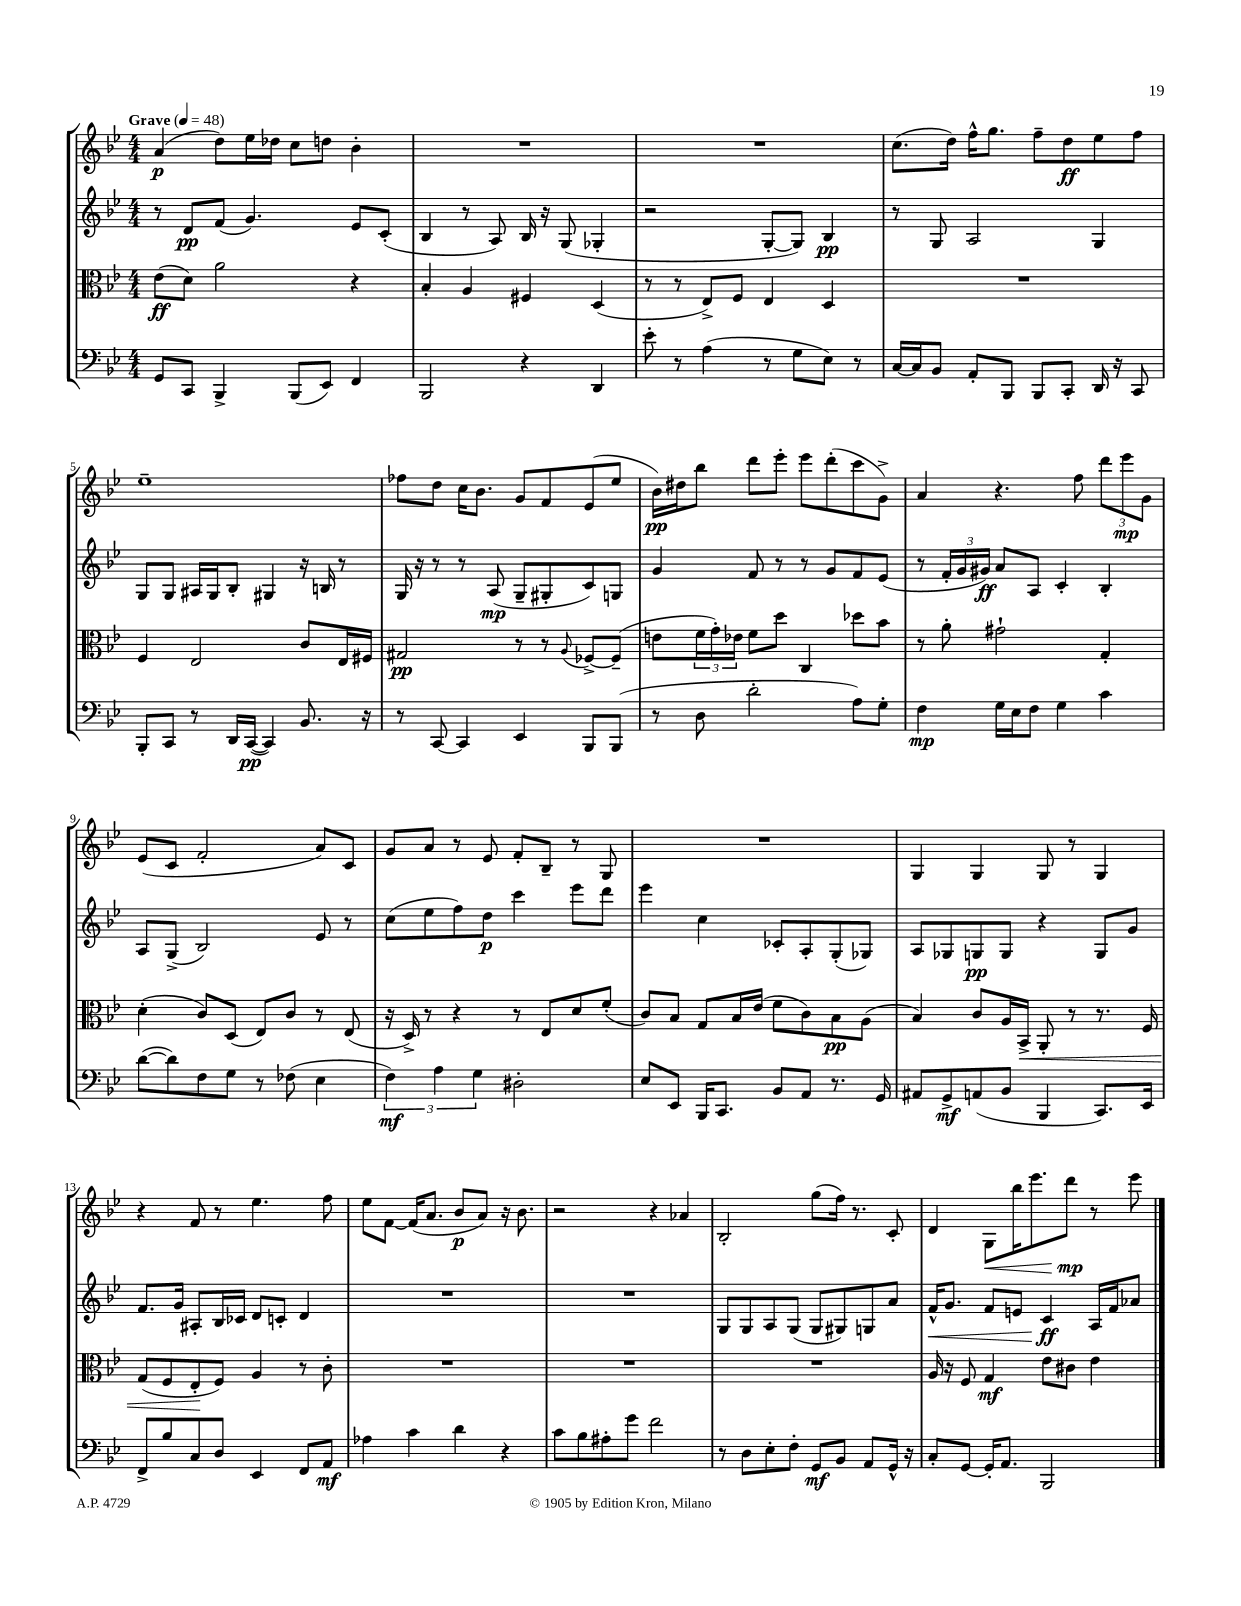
<<
\new StaffGroup <<
\new Staff = "s0" {
    \clef treble \key bes \major \numericTimeSignature \time 4/4 \tempo "Grave" 4 = 48
    a'4\p( d''8) ees''16 des''16 c''8 d''8 bes'4-. |
    R1 |
    R1 |
    c''8.( d''16) f''16-^ g''8. f''8-- d''8\ff ees''8 f''8 |
    ees''1-- |
    fes''8 d''8 c''16 bes'8. g'8 f'8 ees'8( ees''8 |
    bes'16\pp) dis''16 bes''8 d'''8 ees'''8-. ees'''8 d'''8-.( c'''8 g'8->) |
    a'4 r4. f''8 \tuplet 3/2 { d'''8 ees'''8\mp g'8 } |
    ees'8( c'8 f'2-. a'8) c'8 |
    g'8 a'8 r8 ees'8 f'8-. bes8-- r8 g8 |
    R1 |
    g4 g4 g8 r8 g4 |
    r4 f'8 r8 ees''4. f''8 |
    ees''8 f'8~ f'16( a'8. bes'8\p a'8) r16 bes'8. |
    r2 r4 aes'4 |
    bes2-. g''8( f''16) r8. c'8-. |
    d'4 g8\< bes''16 ees'''8. d'''8\mp\! r8 ees'''8 \bar "|." |
}
\new Staff = "s1" {
    \clef treble \key bes \major \numericTimeSignature \time 4/4
    r8 d'8\pp f'8( g'4.) ees'8 c'8-.( |
    bes4 r8 a8) bes16 r16 g8( ges4-. |
    r2 g8~-. g8) bes4\pp |
    r8 g8 a2 g4 |
    g8 g8 ais16 g16 bes8-. gis4 r16 b16 r8 |
    g16 r16 r8 r8 a8\mp( g8-- gis8-. c'8) g8 |
    g'4 f'8 r8 r8 g'8 f'8 ees'8( |
    r8 \tuplet 3/2 { f'16-. g'16 gis'16\ff) } a'8 a8 c'4-. bes4-. |
    a8 g8->( bes2) ees'8 r8 |
    c''8( ees''8 f''8) d''8\p c'''4 ees'''8 d'''8 |
    ees'''4 c''4 ces'8-. a8-. g8-.( ges8) |
    a8 ges8 g8\pp g8 r4 g8 g'8 |
    f'8. g'16 ais8-. bes16 ces'16 d'8 c'8-. d'4 |
    R1 |
    R1 |
    g8 g8 a8 g8( g8 gis8) g8 a'8 |
    f'16-^\< g'8. f'8 e'8 c'4\ff\! a16 f'16 aes'8 \bar "|." |
}
\new Staff = "s2" {
    \clef alto \key bes \major \numericTimeSignature \time 4/4
    ees'8\ff( d'8) a'2 r4 |
    bes4-. a4 fis4 d4( |
    r8 r8 ees8->) f8 ees4 d4 |
    R1 |
    f4 ees2 c'8 ees16 fis16 |
    gis2\pp r8 r8 \appoggiatura { a8 } fes8~-> fes8--( |
    e'8 \tuplet 3/2 { f'16 g'16-.) ees'16 } f'8 d''8 c4 des''8 bes'8 |
    r8 a'8-. gis'2-! g4-. |
    d'4-.( c'8) d8( ees8) c'8 r8 ees8( |
    r16 d16->) r8 r4 r8 ees8 d'8 f'8-.( |
    c'8) bes8 g8 bes16 ees'16( f'8 c'8) bes8\pp a8( |
    bes4) c'8 a16 bes,16->\< a,8-. r8 r8. f16 |
    g8( f8 ees8-.\! f8) a4 r8 c'8-. |
    R1 |
    R1 |
    R1 |
    a16 r16 f8 g4\mf ees'8 cis'8 ees'4 \bar "|." |
}
\new Staff = "s3" {
    \clef bass \key bes \major \numericTimeSignature \time 4/4
    g,8 c,8 bes,,4-> bes,,8( ees,8) f,4 |
    bes,,2 r4 d,4 |
    ees'8-. r8 a4( r8 g8 ees8) r8 |
    c16~ c16 bes,8 a,8-. bes,,8 bes,,8 c,8-. d,16 r16 c,8 |
    bes,,8-. c,8 r8 d,16 c,16~\pp( c,4) bes,8. r16 |
    r8 c,8~ c,4 ees,4 bes,,8 bes,,8( |
    r8 d8 d'2-. a8) g8-. |
    f4\mp g16 ees16 f8 g4 c'4 |
    d'8~( d'8) f8 g8 r8 fes8( ees4 |
    \tuplet 3/2 { f4\mf) a4 g4 } dis2-. |
    ees8 ees,8 bes,,16 c,8. bes,8 a,8 r8. g,16 |
    ais,8 g,8->\mf a,8( bes,8 bes,,4 c,8.) ees,16 |
    f,8-> bes8 c8 d8 ees,4 f,8 a,8\mf |
    aes4 c'4 d'4 r4 |
    c'8 bes8 ais8-. g'8 f'2 |
    r8 d8 ees8-. f8-. g,8\mf bes,8 a,8 g,16-^ r16 |
    c8-. g,8~ g,16-. a,8. bes,,2 \bar "|." |
}
>>
>>
